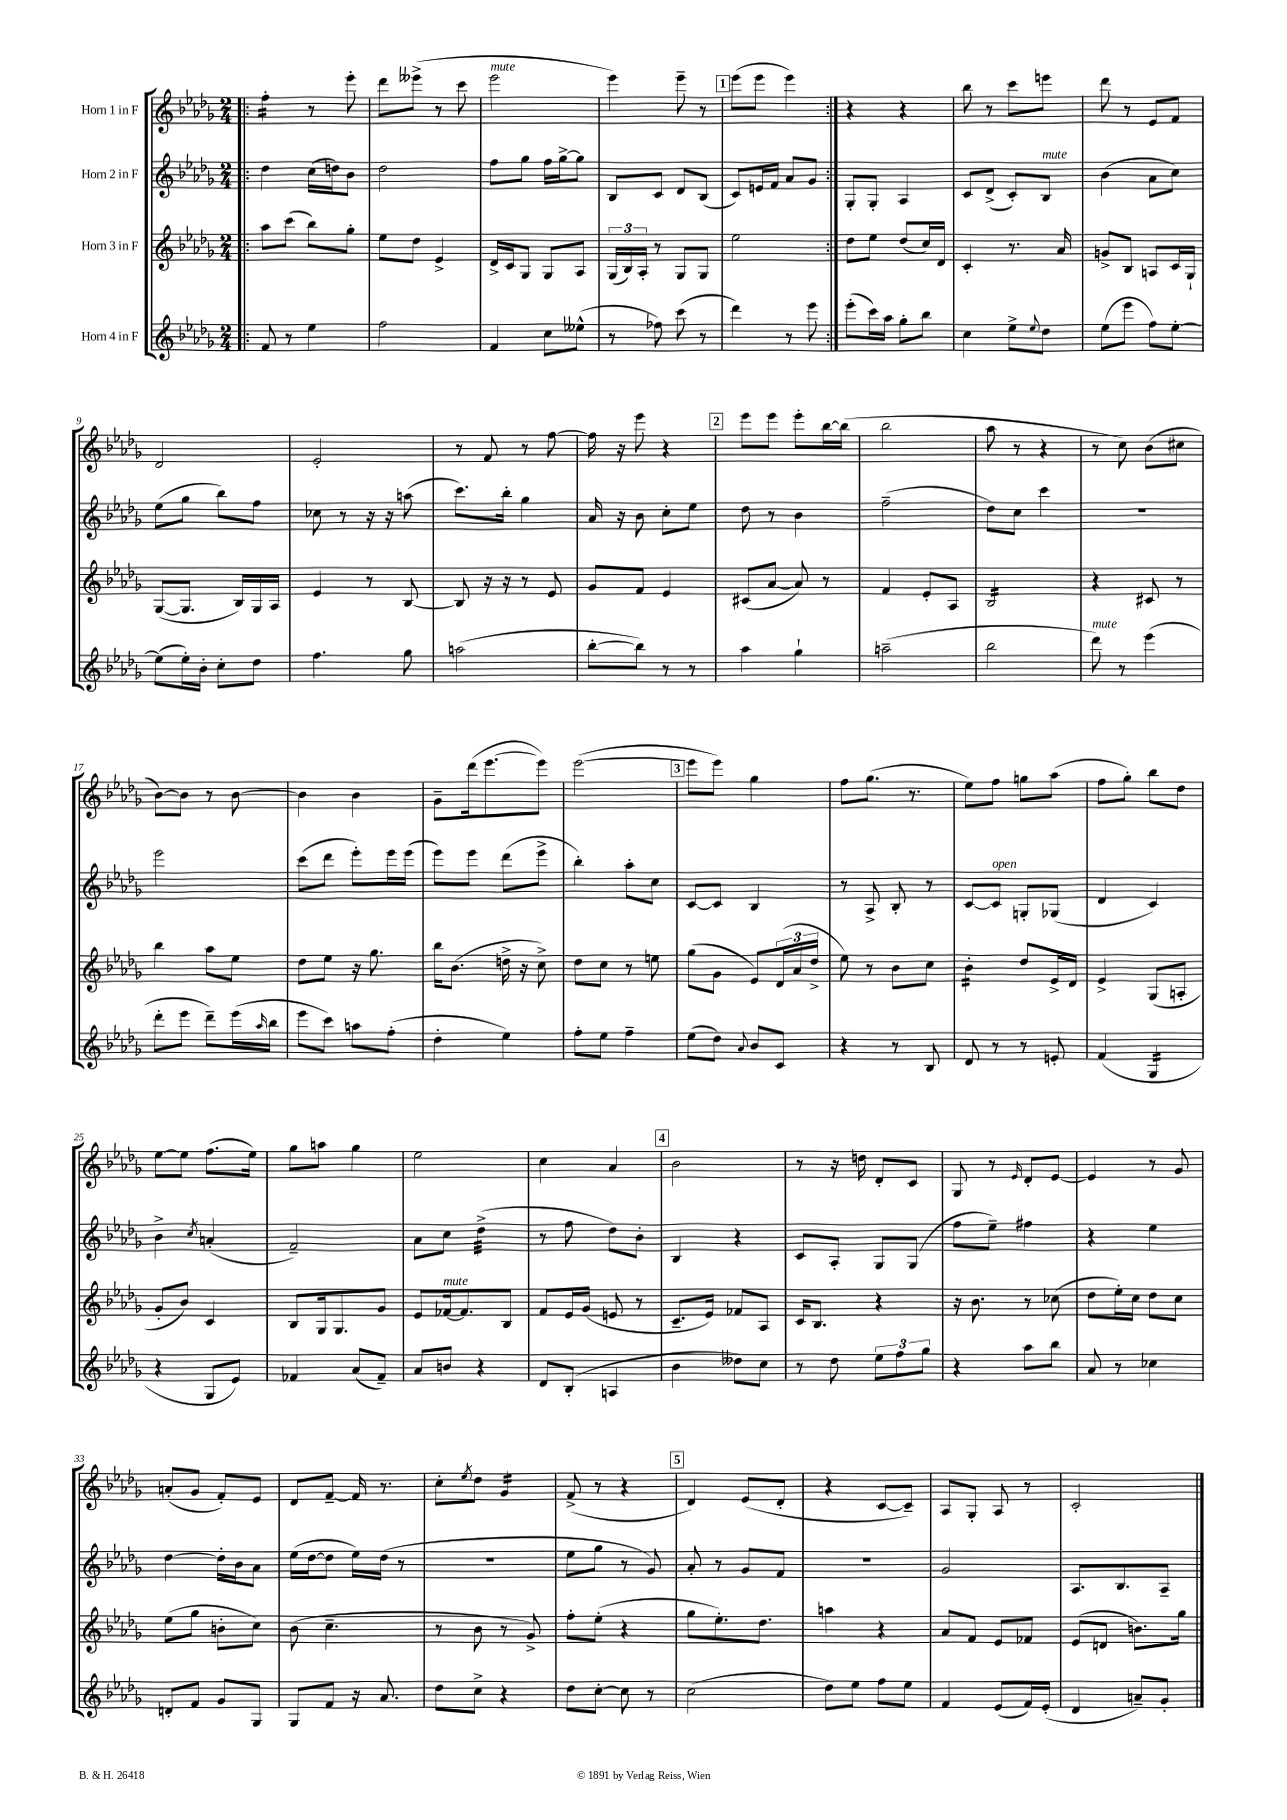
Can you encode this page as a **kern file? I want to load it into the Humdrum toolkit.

**kern	**kern	**kern	**kern
*staff4	*staff3	*staff2	*staff1
*clefG2	*clefG2	*clefG2	*clefG2
*k[b-e-a-d-g-]	*k[b-e-a-d-g-]	*k[b-e-a-d-g-]	*k[b-e-a-d-g-]
*M2/4	*M2/4	*M2/4	*M2/4
=!|:	=!|:	=!|:	=!|:
8f/	8aa-\L	4dd-\	4ff'\
8r	(8ccc\J	.	.
4ee-\	8bb-\L)	(16cc\LL	8r
.	.	16dd\J)	.
.	8gg-'\J	8b-\J	8eee-'\
=	=	=	=
2ff\	8ee-\L	2dd-\	8ddd-\L
.	8dd-\J	.	(8eee--^\J
.	4e-^/	.	8r
.	.	.	8ccc\
=	=	=	=
4f/	16d-^/LL	8ff\L	2eee-\
.	16c/J	.	.
.	8G-/J	8gg-\J	.
8cc\L	8G-/L	16ff\LL	.
.	.	[16gg-^\J	.
(8ee--^^\J	8A-/J	8gg-\]J	.
=	=	=	=
8r	(24G-/LL	8B-/L	4eee-\)
.	24B-/)	.	.
.	24A-'/JJ	.	.
8ff-\)	8r	8c/J	.
(8ccc\	8G-/L	8d-/L	8eee-~\
8r	8G-/J	(8B-/J	8r
=	=	=	=
4ddd-\)	2ee-\	8c/L)	(8eee-\L
.	.	16e/L	8eee-\J
.	.	16f/JJ	.
8r	.	8a-/L	4eee-\)
8eee-\	.	8g-/J	.
=:|!	=:|!	=:|!	=:|!
(8eee-'\L	8dd-\L	8G-'/L	4r
16ccc\L)	8ee-\J	8G-'/J	.
16aa-\JJ	.	.	.
8gg-'\L	(8dd-/L	4A-/	4r
8bb-\J	16cc/L)	.	.
.	16d-/JJ	.	.
=	=	=	=
4cc\	4c'/	8c/L	8bb-\
.	.	(8d-^/J	8r
8ee-^\L	8.r	8c'/L)	8ccc\L
8qqee-/	.	.	.
8dd-\J	.	8B-/J	8eee\J
.	16a-/	.	.
=	=	=	=
(8ee-\L	8g^/L	(4b-\	8ddd-\
8eee-\J	8B-/J	.	8r
8ff\L)	8A/L	8a-\L	8e-/L
[8ee-'\J	16c/L	8cc\J)	8f/J
.	16G-`/JJ	.	.
=	=	=	=
(8ee-\]L	([8G-/L	(8ee-\L	2d-/
16ee-'\L)	8.G-/]J	8gg-\J	.
16b-'\JJ	.	.	.
8cc'\L	.	8bb-\L)	.
.	16B-/LL)	.	.
8dd-\J	16G-/	8ff\J	.
.	16A-/JJ	.	.
=	=	=	=
4.ff\	4e-/	8cc-\	2e-'/
.	.	8r	.
.	8r	16r	.
.	.	16r	.
8gg-\	[8B-/	(8aa\	.
=	=	=	=
(2aa\	8B-/]	8.ccc\L)	8r
.	16r	.	8f/
.	16r	16bb-'\Jk	.
.	8r	4gg-\	8r
.	8e-/	.	[8ff\
=	=	=	=
[8bb-'\L	8g-/L	16a-/	16ff\]
.	.	16r	16r
8bb-\]J)	8f/J	8b-\	8eee-\
8r	4e-/	8cc'\L	4r
8r	.	8ee-\J	.
=	=	=	=
4aa-\	(8c#/L	8dd-\	8eee-\L
.	[8a-/J	8r	8eee-\J
4gg-`\	8a-/])	4b-\	8eee-'\L
.	8r	.	[16bb-\L
.	.	.	(16bb-\]JJ
=	=	=	=
(2aa~\	4f/	(2ff~\	2bb-\
.	8e-'/L	.	.
.	8A-/J	.	.
=	=	=	=
2bb-\	2B-/	8dd-\L)	8aa-\
.	.	8cc\J	8r
.	.	4ccc\	4r
=	=	=	=
8ddd-\)	4r	2r	8r
8r	.	.	8cc\)
(4eee-\	8c#/	.	(8b-\L
.	8r	.	8cc#\J
=	=	=	=
8ddd-'\L	4bb-\	2eee-\	[8b-\L)
8eee-\J	.	.	8b-\]J
8ddd-~\L)	8aa-\L	.	8r
(16eee-\L	8ee-\J	.	[8b-\
16qqaa-/	.	.	.
16bb-\JJ	.	.	.
=	=	=	=
8eee-\L	8dd-\L	(8ccc\L	4b-\]
8ccc\J)	8ee-\J	8ddd-\J	.
8aa\L	16r	8eee-'\L)	4b-\
.	8.gg-\	.	.
(8ff'\J	.	16eee-\L	.
.	.	(16eee-\JJ	.
=	=	=	=
4dd-'\	16bb-\LK	8eee-\L)	8g-~\L
.	(8.b-\J	.	.
.	.	8eee-\J	(16ddd-\k
.	.	.	[8.eee-\
4ee-\)	16dd^\	(8ddd-\L	.
.	16r	.	.
.	8cc^\)	8eee-^\J	8eee-\]J)
=	=	=	=
8ff'\L	8dd-\L	4bb-'\)	([2eee-\
8ee-\J	8cc\J	.	.
4ff~\	8r	8aa-'\L	.
.	8ee\	8cc\J	.
=	=	=	=
(8ee-\L	(8gg-\L	[8c/L	8eee-\]L
8dd-\J)	8g-\J	8c/]J	8eee-\J)
8qqa-/	.	.	.
8b-/L	8e-/L)	4B-/	4gg-\
8c/J	(24d-/L	.	.
.	24a-/	.	.
.	24dd-^/JJ	.	.
=	=	=	=
4r	8ee-\)	8r	8ff\L
.	8r	8A-^/	(8.gg-\J
8r	8b-\L	8B-'/	.
.	.	.	8.r
8B-/	8cc\J	8r	.
=	=	=	=
8d-/	4b-'\	[8c/L	8ee-\L)
8r	.	8c/]J	8ff\J
8r	8dd-/L	8G'/L	8gg\L
8e'/	16e-^/L	(8G-/J	(8aa-\J
.	16d-/JJ	.	.
=	=	=	=
(4f/	4e-^/	4d-/	8ff\L
.	.	.	8gg-'\J)
4G-/	(8G-/L	4c/)	8bb-\L
.	8A'/J	.	8dd-\J
=	=	=	=
4r	8g-'/L	4b-^\	[8ee-\L
.	8b-/J)	.	8ee-\]J
.	.	8qcc/	.
8G-/L	4c/	(4a'/	(8.ff\L
8e-/J)	.	.	.
.	.	.	16ee-\Jk)
=	=	=	=
4f-/	8B-/L	2f~/)	8gg-\L
.	16G-/k	.	8aa\J
.	8.G-/	.	.
(8a-/L	.	.	4gg-\
8f-~/J)	8g-/J	.	.
=	=	=	=
8a-/L	8e-/L	8a-\L	2ee-\
8b/J	[16f-/k	8cc\J	.
.	8.f-/]	.	.
4r	.	(4dd-^\	.
.	8B-/J	.	.
=	=	=	=
8d-/L	8f/L	8r	4cc\
(8B-'/J	16e-/L	8ff\	.
.	(16g-/JJ	.	.
4A/	8e/	8dd-\L)	4a-/
.	8r	8b-'\J	.
=	=	=	=
4b-\	8.c~/L	4B-/	2b-\
.	16e-/Jk)	.	.
8dd--\L)	8f-/L	4r	.
8cc\J	8A-/J	.	.
=	=	=	=
8r	16c/LK	8c/L	8r
.	8.B-/J	.	.
8dd-\	.	8A-'/J	16r
.	.	.	16dd\
12ee-\L	4r	8G-/L	8d-'/L
12ff\	.	.	.
.	.	(8G-/J	8c/J
12gg-\J	.	.	.
=	=	=	=
4r	16r	8ff\L	8G-/
.	8.b-\	.	.
.	.	8ee-~\J)	8r
.	.	.	16qqe-/
8aa-\L	8r	4ff#\	8d-'/L
8bb-\J	(8cc-\	.	[8e-/J
=	=	=	=
8a-/	8dd-\L	4r	4e-/]
8r	16ee-'\L)	.	.
.	16cc\JJ	.	.
4cc-\	8dd-\L	4ee-\	8r
.	8cc\J	.	8g-/
=	=	=	=
8d'/L	(8ee-\L	[4dd-\	(8a'/L
8f/J	8gg-\J	.	8g-/J
8g-/L	8b'\L	16dd-'\]LL	8f'/L)
.	.	16b-\J	.
8G-/J	8cc\J)	8a-\J	8e-/J
=	=	=	=
8G-/L	(8b-\	(16ee-\LL	8d-/L
.	.	[16dd-\J	.
8f/J	4.cc~\	8dd-\]J	[8f~/J
16r	.	16ee-\LL)	16f/]
8.a-/	.	(16dd-\JJ	8.r
.	.	8r	.
=	=	=	=
8dd-\L	8r	2r	8cc'\L
.	.	.	8qee-/
8cc^\J	8b-\	.	8dd-\J
4r	8r	.	4g-/
.	8g-^/)	.	.
=	=	=	=
8dd-\L	8ff'\L	8ee-\L	(8f^/
[8cc'\J	(8ee-'\J	8gg-\J	8r
8cc\]	4r	8r	4r
8r	.	8g-/)	.
=	=	=	=
(2cc\	8gg-\L	8a-'/	4d-/)
.	8.ee-'\)	8r	.
.	.	8g-/L	(8e-/L
.	8.dd-\J	.	.
.	.	8f/J	8d-'/J
=	=	=	=
8dd-\L)	4aa\	2r	4r
8ee-\J	.	.	.
8ff\L	4r	.	[8c/L
8ee-\J	.	.	8c~/]J)
=	=	=	=
4f/	8a-/L	2g-/	8A-/L
.	8f/J	.	8G-'/J
(8e-/L	8e-/L	.	8A-/
16f/L)	8f-/J	.	8r
(16e-'/JJ	.	.	.
=	=	=	=
4d-/	(8e-/L	8.A-/L	2c'/
.	8d/J	.	.
.	.	8.B-/	.
8a~/L)	8.b\L)	.	.
8g-'/J	.	8A-~/J	.
.	16gg-\Jk	.	.
==	==	==	==
*-	*-	*-	*-
